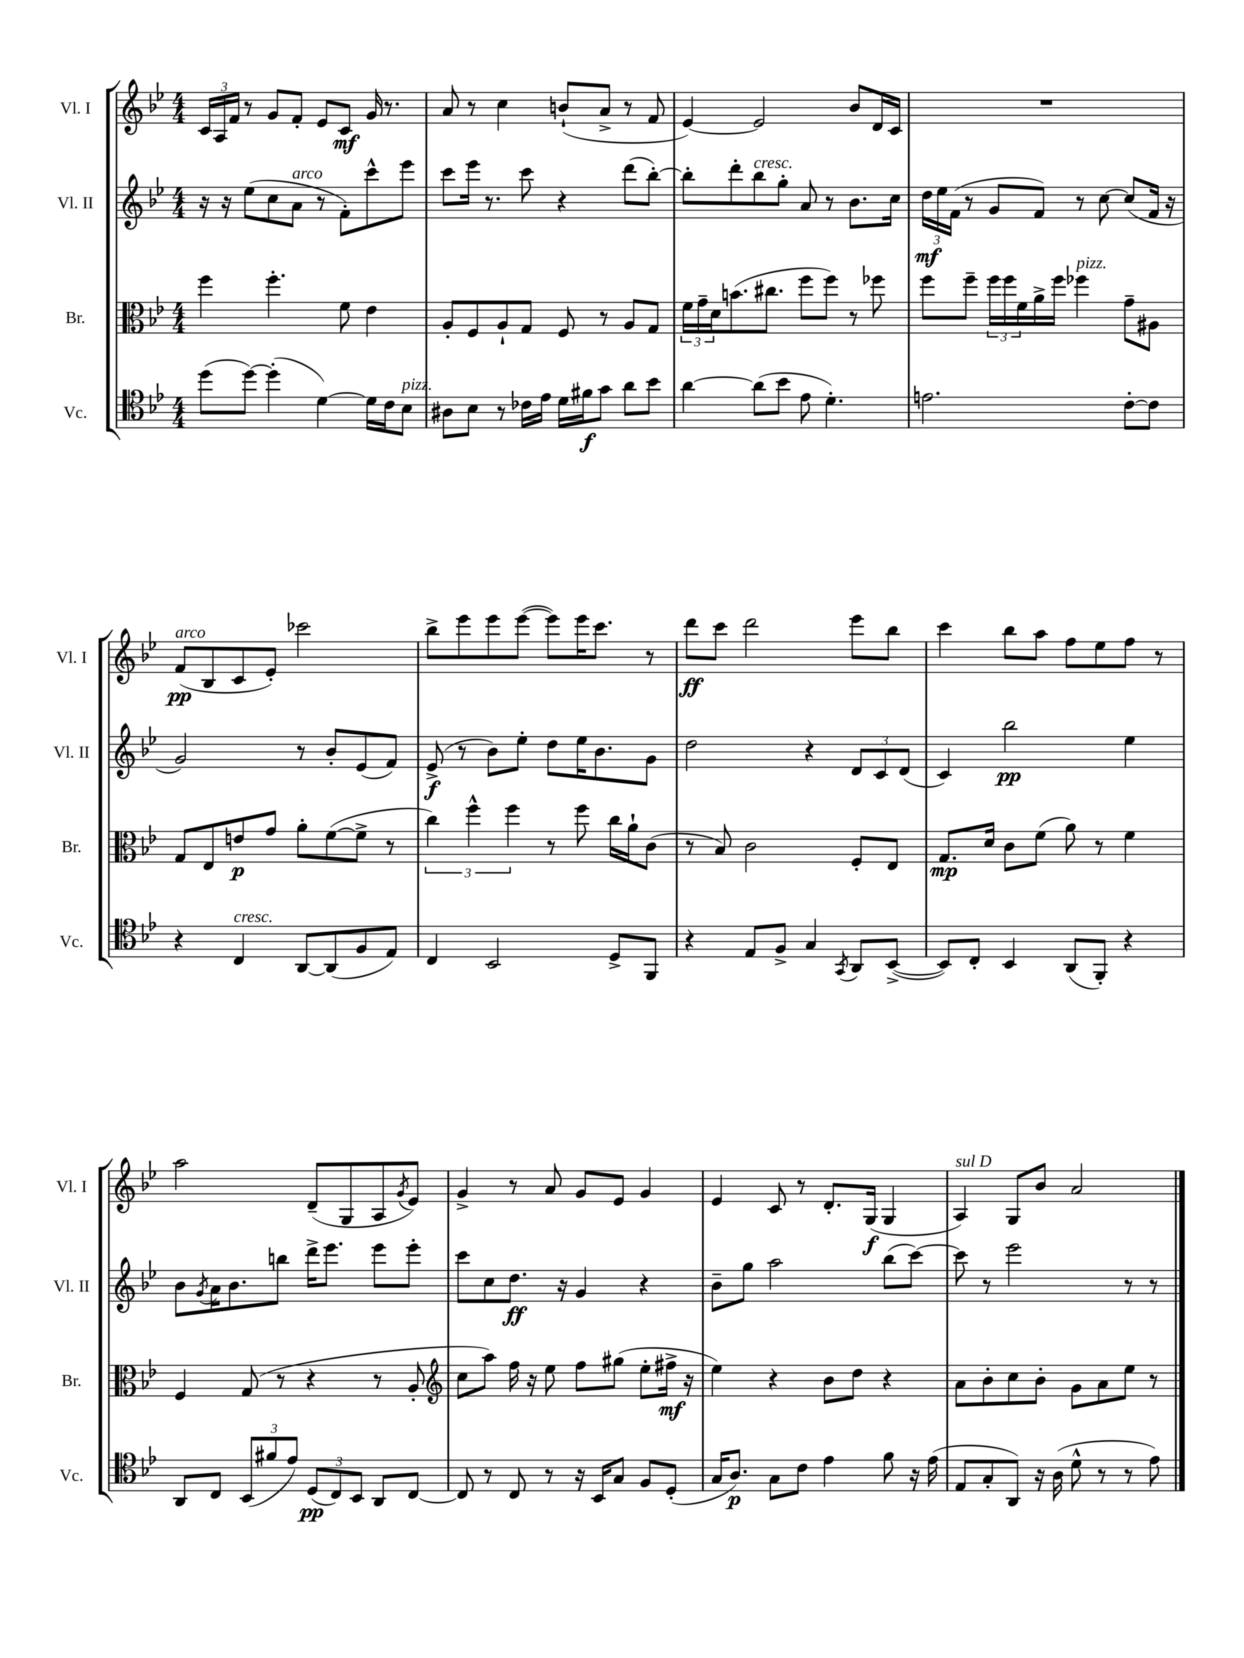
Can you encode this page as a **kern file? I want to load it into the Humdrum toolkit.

**kern	**dynam	**kern	**dynam	**kern	**dynam	**kern	**dynam
*part4	*part4	*part3	*part3	*part2	*part2	*part1	*part1
*staff4	*staff4	*staff3	*staff3	*staff2	*staff2	*staff1	*staff1
*I"Vc.	*	*I"Br.	*	*I"Vl. II	*	*I"Vl. I	*
*I'Vc.	*	*I'Br.	*	*I'Vl. II	*	*I'Vl. I	*
*clefC4	*	*clefC3	*	*clefG2	*	*clefG2	*
*k[b-e-]	*	*k[b-e-]	*	*k[b-e-]	*	*k[b-e-]	*
*M4/4	*	*M4/4	*	*M4/4	*	*M4/4	*
=20	=20	=20	=20	=20	=20	=20	=20
(8dd\L	.	4ff\	.	16r	.	24c/LL	.
.	.	.	.	.	.	24A/	.
.	.	.	.	16r	.	.	.
.	.	.	.	.	.	24f/JJ	.
[8dd\J)	.	.	.	(8ee-\L	.	8r	.
(4dd'\]	.	4.ff'\	.	8cc\	.	8g/L	.
!	!	!	!	!LO:TX:a:i:t=arco	!	!	!
.	.	.	.	8a\J	.	8f'/J	.
[4d\)	.	.	.	8r	.	8e-/L	.
.	.	8f\	.	8f'\L)	.	8c/J	mf
16d\LL]	.	4e-\	.	8ccc^^\	.	16g/	.
16c\J	.	.	.	.	.	8.r	.
!LO:TX:a:i:t=pizz.	!	!	!	!	!	!	!
8B-\J	.	.	.	8eee-\J	.	.	.
=21	=21	=21	=21	=21	=21	=21	=21
8A#X\L	.	8A'/L	.	8ccc\L	.	8a/	.
8B-\J	.	8F/	.	16eee-\Jk	.	8r	.
.	.	.	.	8.r	.	.	.
8r	.	8A`/	.	.	.	4cc\	.
16c-X\LL	.	8G/J	.	8ccc\	.	.	.
16e-\JJ	.	.	.	.	.	.	.
16d\LL	.	8F/	.	4r	.	(8bn`/L	.
16f#X\J	f	.	.	.	.	.	.
8g\J	.	8r	.	.	.	8a^/J	.
8a\L	.	8A/L	.	(8ddd\L	.	8r	.
8b-\J	.	8G/J	.	[8bb-'\J)	.	8f/	.
=22	=22	=22	=22	=22	=22	=22	=22
[4a\	.	24f\LL	.	8bb-'\L]	.	[4e-/)	.
.	.	24g~\	.	.	.	.	.
.	.	24d\J	.	.	.	.	.
.	.	(8.bn\	.	8ddd'\	.	.	.
!	!	!	!	!LO:TX:a:i:t=cresc.	!	!	!
(8a\L]	.	.	.	8bb-\	.	2e-/]	.
.	.	8.cc#X\J	.	.	.	.	.
8b-\J	.	.	.	8gg'\J	.	.	.
8e-\	.	8ff\L	.	8a/	.	.	.
4.d'\)	.	8ff\J)	.	8r	.	.	.
.	.	8r	.	8.b-\L	.	8b-/L	.
.	.	8ff-X\	.	.	.	16d/L	.
.	.	.	.	16cc\Jk	.	16c/JJ	.
=23	=23	=23	=23	=23	=23	=23	=23
2.en\	.	8ff\L	.	24dd\LL	mf	1r	.
.	.	.	.	24ee-\	.	.	.
.	.	.	.	(24f\JJ	.	.	.
.	.	8ff~\J	.	8r	.	.	.
.	.	24ff\LL	.	8g/L	.	.	.
.	.	24ff\	.	.	.	.	.
.	.	24f\	.	.	.	.	.
.	.	16a^\	.	8f/J)	.	.	.
.	.	16ff\JJ	.	.	.	.	.
!	!	!LO:TX:a:i:t=pizz.	!	!	!	!	!
.	.	4ff-X\	.	8r	.	.	.
.	.	.	.	[8cc\	.	.	.
[8c'\L	.	8g~\L	.	(8cc/L]	.	.	.
8c\J]	.	8A#X\J	.	16f/Jk	.	.	.
.	.	.	.	16r	.	.	.
!!LO:LB:g=z
=24	=24	=24	=24	=24	=24	=24	=24
!	!	!	!	!	!	!LO:TX:a:i:t=arco	!
4r	.	8G/L	.	2g/)	.	(8f/L	pp
.	.	8E-/	.	.	.	8B-/	.
!LO:TX:a:i:t=cresc.	!	!	!	!	!	!	!
4C/	.	8en/	p	.	.	8c/	.
.	.	8g/J	.	.	.	8e-'/J)	.
[8AA/L	.	8a'\L	.	8r	.	2ccc-X\	.
(8AA/]	.	([8f\	.	8b-'/L	.	.	.
8F/	.	8f^\J]	.	(8e-/	.	.	.
8E-/J)	.	8r	.	8f/J)	.	.	.
=25	=25	=25	=25	=25	=25	=25	=25
4C/	.	6cc\)	.	(8e-^/	f	8bb-^\L	.
.	.	.	.	8r	.	8eee-\	.
.	.	6ff^^\	.	.	.	.	.
2BB-/	.	.	.	8b-\L)	.	8eee-\	.
.	.	6ff\	.	.	.	.	.
.	.	.	.	8ee-'\J	.	([8eee-\J	.
.	.	8r	.	8dd\L	.	8eee-\L])	.
.	.	8ff\	.	16ee-\K	.	16eee-\K	.
.	.	.	.	8.b-\	.	8.ccc\J	.
8D^/L	.	16cc\LL	.	.	.	.	.
.	.	16a`\J	.	.	.	.	.
8FF/J	.	(8c\J	.	8g\J	.	8r	.
=26	=26	=26	=26	=26	=26	=26	=26
4r	.	8r	.	2dd\	.	8ddd\L	ff
.	.	8B-/)	.	.	.	8ccc\J	.
8E-/L	.	2c\	.	.	.	2ddd\	.
8F^/J	.	.	.	.	.	.	.
4G/	.	.	.	4r	.	.	.
8qGG/	.	.	.	.	.	.	.
8AA/L	.	8F'/L	.	12d/L	.	8eee-\L	.
.	.	.	.	12c/	.	.	.
([8BB-^/J	.	8E-/J	.	.	.	8bb-\J	.
.	.	.	.	(12d/J	.	.	.
=27	=27	=27	=27	=27	=27	=27	=27
8BB-/L])	.	8.G/L	mp	4c/)	.	4ccc\	.
8C'/J	.	.	.	.	.	.	.
.	.	16d/Jk	.	.	.	.	.
4BB-/	.	8c\L	.	2bb-\	pp	8bb-\L	.
.	.	(8f\J	.	.	.	8aa\J	.
(8AA/L	.	8a\)	.	.	.	8ff\L	.
8FF'/J)	.	8r	.	.	.	8ee-\	.
4r	.	4f\	.	4ee-\	.	8ff\J	.
.	.	.	.	.	.	8r	.
!!LO:LB:g=z
=28	=28	=28	=28	=28	=28	=28	=28
8AA/L	.	4F/	.	8b-\L	.	2aa\	.
.	.	.	.	8qg/	.	.	.
8C/J	.	.	.	16a\K	.	.	.
.	.	.	.	8.b-\	.	.	.
(12BB-/L	.	(8G/	.	.	.	.	.
12f#X/	.	.	.	.	.	.	.
.	.	8r	.	8bbn\J	.	.	.
12e-/J)	.	.	.	.	.	.	.
(12D/L	pp	4r	.	16ddd^\KL	.	(8d~/L	.
.	.	.	.	8.eee-\J	.	.	.
12C/)	.	.	.	.	.	.	.
.	.	.	.	.	.	8G/	.
12BB-/J	.	.	.	.	.	.	.
8AA/L	.	8r	.	8eee-\L	.	8A/	.
.	.	.	.	.	.	8qg/	.
[8C/J	.	8A'/	.	8eee-'\J	.	8e-/J)	.
=29	=29	=29	=29	=29	=29	=29	=29
*	*	*clefG2	*	*	*	*	*
8C/]	.	8cc\L	.	8ccc\L	.	4g^/	.
8r	.	8aa\J)	.	8cc\	.	.	.
8C/	.	16ff\	.	8.dd\J	ff	8r	.
.	.	16r	.	.	.	.	.
8r	.	8ee-\	.	.	.	8a/	.
.	.	.	.	16r	.	.	.
16r	.	8ff\L	.	4g/	.	8g/L	.
16BB-/KL	.	.	.	.	.	.	.
8G/J	.	(8gg#X\J	.	.	.	8e-/J	.
8F/L	.	8ee-'\L	.	4r	.	4g/	.
(8D'/J	.	16ff#X^\Jk	mf	.	.	.	.
.	.	16r	.	.	.	.	.
=30	=30	=30	=30	=30	=30	=30	=30
16G/KL	.	4ee-\)	.	8b-~\L	.	4e-/	.
8.A/J)	p	.	.	.	.	.	.
.	.	.	.	8gg\J	.	.	.
8G\L	.	4r	.	2aa\	.	8c/	.
8c\J	.	.	.	.	.	8r	.
4e-\	.	8b-\L	.	.	.	8.d'/L	.
.	.	8dd\J	.	.	.	.	.
.	.	.	.	.	.	(16G/Jk	f
8f\	.	4r	.	(8bb-\L	.	4G/	.
16r	.	.	.	[8ccc\J)	.	.	.
(16e-\	.	.	.	.	.	.	.
=31	=31	=31	=31	=31	=31	=31	=31
!	!	!	!	!	!	!LO:TX:a:i:t=sul D	!
8E-/L	.	8a\L	.	8ccc\]	.	4A/)	.
8G'/	.	8b-'\	.	8r	.	.	.
8AA/J)	.	8cc\	.	2eee-\	.	8G/L	.
16r	.	8b-'\J	.	.	.	8b-/J	.
(16A\	.	.	.	.	.	.	.
8d^^\	.	8g\L	.	.	.	2a/	.
8r	.	8a\	.	.	.	.	.
8r	.	8ee-\J	.	8r	.	.	.
8e-\)	.	8r	.	8r	.	.	.
==	==	==	==	==	==	==	==
*-	*-	*-	*-	*-	*-	*-	*-
